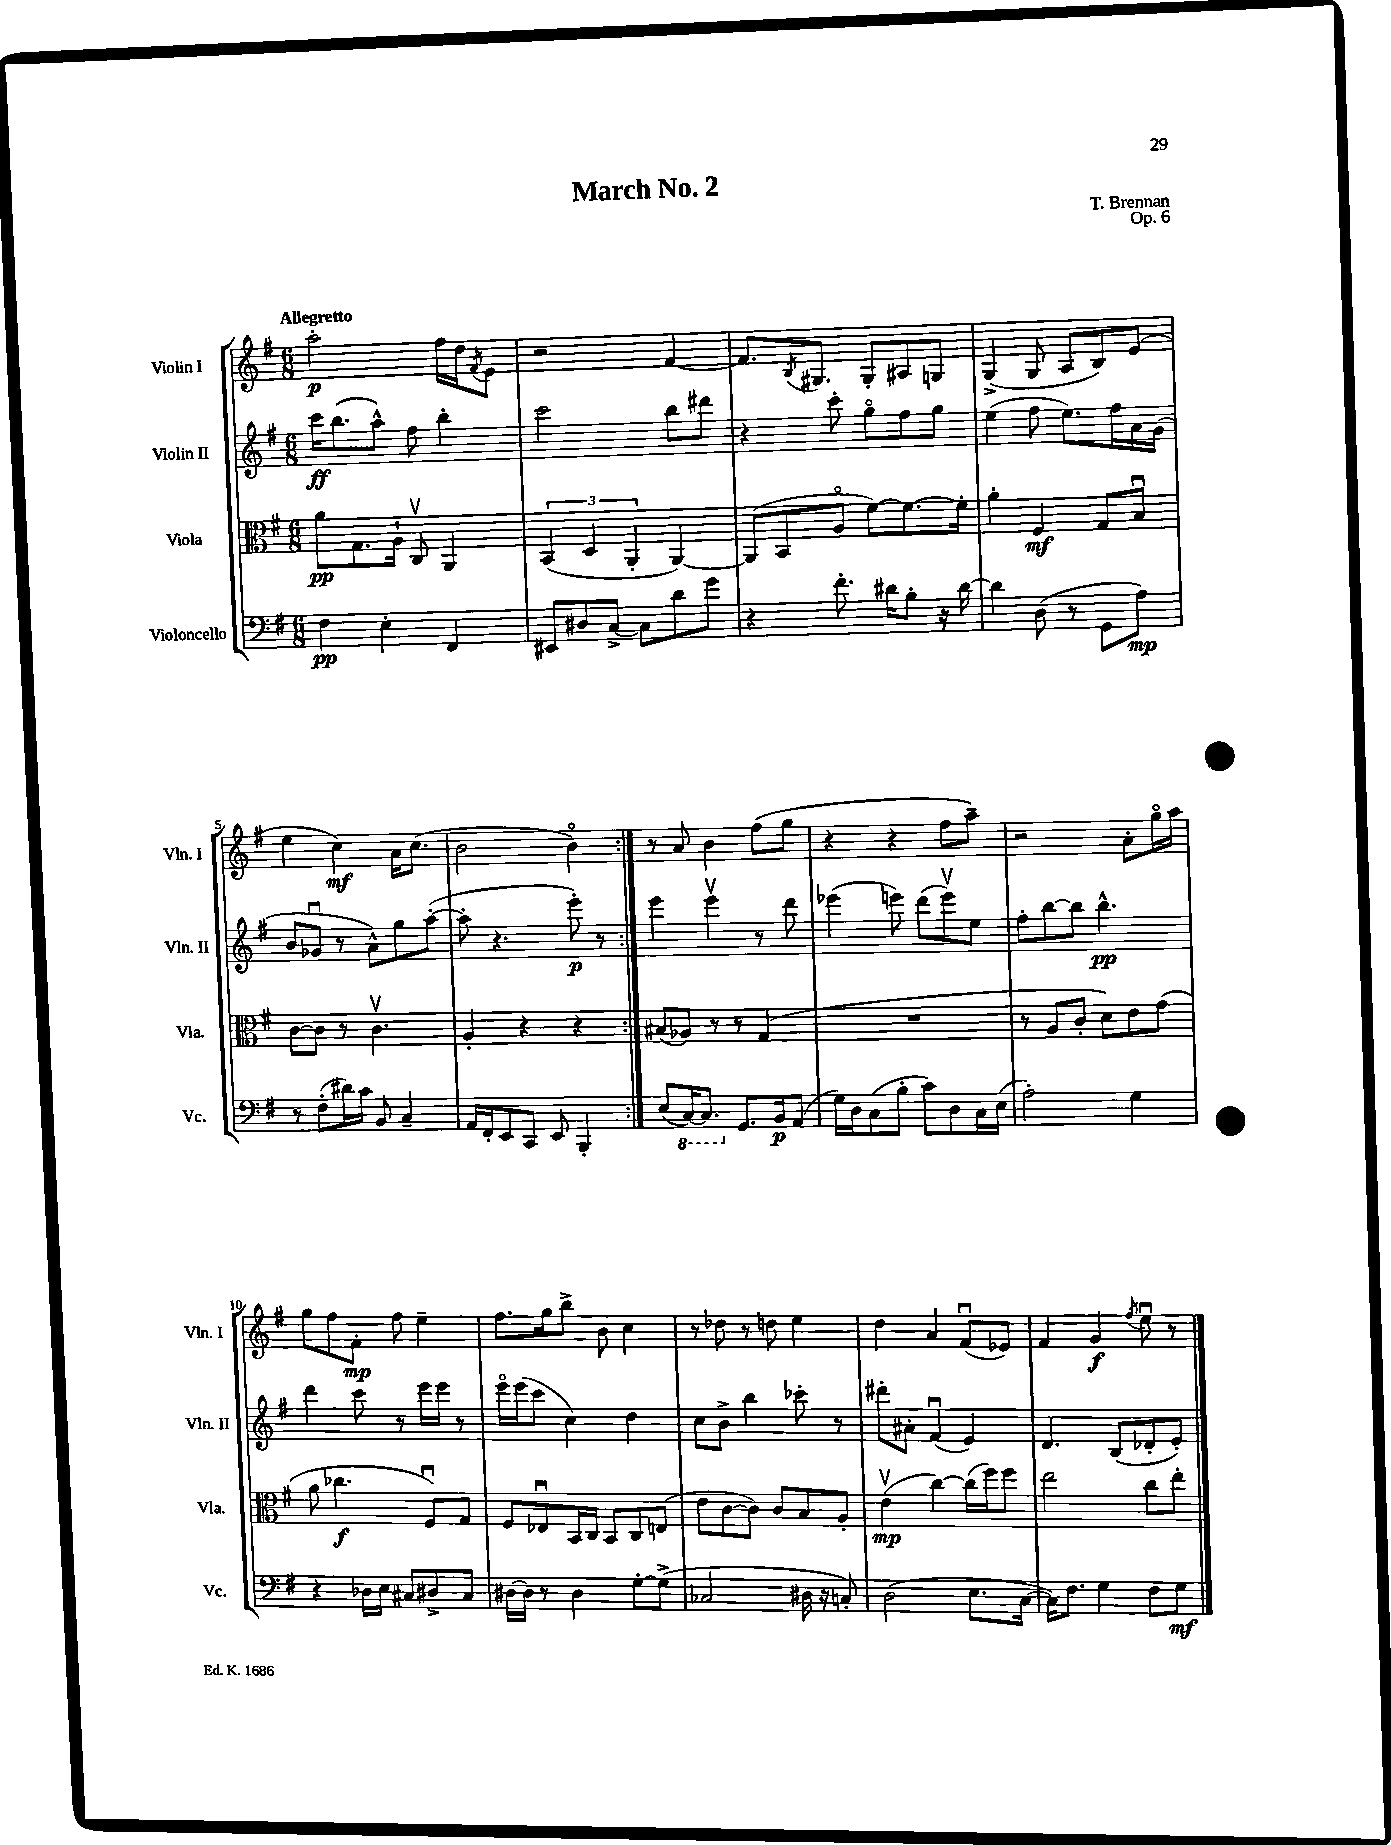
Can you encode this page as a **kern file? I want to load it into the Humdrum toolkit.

**kern	**dynam	**kern	**dynam	**kern	**dynam	**kern	**dynam
*part4	*part4	*part3	*part3	*part2	*part2	*part1	*part1
*staff4	*staff4	*staff3	*staff3	*staff2	*staff2	*staff1	*staff1
*I"Violoncello	*	*I"Viola	*	*I"Violin II	*	*I"Violin I	*
*I'Vc.	*	*I'Vla.	*	*I'Vln. II	*	*I'Vln. I	*
*clefF4	*	*clefC3	*	*clefG2	*	*clefG2	*
*k[f#]	*	*k[f#]	*	*k[f#]	*	*k[f#]	*
*M6/8	*	*M6/8	*	*M6/8	*	*M6/8	*
=1	=1	=1	=1	=1	=1	=1	=1
!	!	!	!	!	!	!LO:TX:a:B:t=Allegretto	!
4F#\	pp	8a\L	pp	16ccc\KL	ff	2aa'\	p
.	.	.	.	(8.bb\	.	.	.
.	.	8.G\	.	.	.	.	.
4E'\	.	.	.	8aa^^\J)	.	.	.
.	.	16A`\Jk	.	.	.	.	.
.	.	8Cv/	.	8ff#\	.	.	.
4FF#/	.	4AA/	.	4bb'\	.	16ff#\LL	.
.	.	.	.	.	.	16dd\J	.
.	.	.	.	.	.	8qf#/	.
.	.	.	.	.	.	8e\J	.
=2	=2	=2	=2	=2	=2	=2	=2
8EE#X/L	.	(6BB/	.	2ccc\	.	2r	.
8D#X/	.	.	.	.	.	.	.
.	.	6D/	.	.	.	.	.
[8C^/J	.	.	.	.	.	.	.
.	.	6AA'/	.	.	.	.	.
8C\L]	.	.	.	.	.	.	.
8d\	.	[4AA/)	.	8bb\L	.	[4f#/	.
8g\J	.	.	.	8ddd#X\J	.	.	.
=3	=3	=3	=3	=3	=3	=3	=3
4r	.	(8AA/L]	.	4r	.	8.f#/L]	.
.	.	8BB/	.	.	.	.	.
.	.	.	.	.	.	8qB/	.
.	.	.	.	.	.	8.G#X/J	.
8.f#'\	.	8A/J	.	8ccc'\	.	.	.
.	.	[8f#\L)	.	8gg\L	.	8G#'/L	.
16d#X\KL	.	.	.	.	.	.	.
8B'\J	.	8.f#\_	.	8ff#\	.	8A#X/	.
16r	.	.	.	8gg\J	.	8Gn/J	.
[16d#\	.	16f#'\Jk]	.	.	.	.	.
=4	=4	=4	=4	=4	=4	=4	=4
4d#\]	.	4a'\	.	(4ee\	.	(4G^/	.
(8D\	.	4F#/	mf	8ff#\	.	8G/	.
8r	.	.	.	8.ee\L)	.	8A/L	.
8GG\L	.	8G/L	.	.	.	8B/)	.
.	.	.	.	16ff#\L	.	.	.
8A\J)	mp	8Bu/J	.	16a\	.	(8e/J	.
.	.	.	.	(16g\JJ	.	.	.
!!LO:LB:g=z
=5	=5	=5	=5	=5	=5	=5	=5
8r	.	[8c\L	.	8b/L	.	4ee\	.
(8F#'\L	.	8c\J]	.	8g-Xu/J	.	.	.
16d#X\L)	.	8r	.	8r	.	4cc\)	mf
16c\JJ	.	.	.	.	.	.	.
8BB/	.	4.cv\	.	8a^^\L)	.	.	.
4C~/	.	.	.	8gg\	.	16a\KL	.
.	.	.	.	.	.	(8.cc\J	.
.	.	.	.	([8aa'\J	.	.	.
=6	=6	=6	=6	=6	=6	=6	=6
16AA/LL	.	4A'/	.	8aa'\]	.	2b\	.
16FF#'/J	.	.	.	.	.	.	.
8EE/	.	.	.	4.r	.	.	.
8CC/J	.	4r	.	.	.	.	.
8EE/	.	.	.	.	.	.	.
4BBB'/	.	4r	.	8eee'\)	p	4b\)	.
.	.	.	.	8r	.	.	.
=7:|!	=7:|!	=7:|!	=7:|!	=7:|!	=7:|!	=7:|!	=7:|!
(8E/L	.	(8B#X/L	.	4eee\	.	8r	.
*8ba	*	*	*	*	*	*	*
[16CC/K)	.	8A-X/J)	.	.	.	8a/	.
8.CC/J]	.	.	.	.	.	.	.
.	.	8r	.	4eeev\	.	4b\	.
*X8ba	*	*	*	*	*	*	*
8.GG/L	.	8r	.	.	.	.	.
.	.	(4G/	.	8r	.	(8ff#\L	.
16BB/k	p	.	.	.	.	.	.
(8AA/J	.	.	.	8ddd\	.	8gg\J	.
=8	=8	=8	=8	=8	=8	=8	=8
16G\LL)	.	2.r	.	(4eee-X\	.	4r	.
16D\J	.	.	.	.	.	.	.
(8C\	.	.	.	.	.	.	.
8B'\J	.	.	.	8eeen\)	.	4r	.
8c\L)	.	.	.	(8ddd\L	.	.	.
8D\	.	.	.	8eeev\)	.	8ff#\L	.
16C\L	.	.	.	8ee\J	.	8aa~\J)	.
(16E\JJ	.	.	.	.	.	.	.
=9	=9	=9	=9	=9	=9	=9	=9
2A'\)	.	8r	.	8ff#'\L	.	2r	.
.	.	8A/L	.	[8bb\	.	.	.
.	.	8c'/J	.	8bb\J]	.	.	.
.	.	8d\L)	.	4.bb^^\	pp	.	.
4G\	.	8e\	.	.	.	8a'\L	.
.	.	(8g\J	.	.	.	16gg\L	.
.	.	.	.	.	.	16aa\JJ	.
!!LO:LB:g=z
=10	=10	=10	=10	=10	=10	=10	=10
4r	.	8a\	.	4ddd\	.	8gg\L	.
.	.	4.cc-X\	f	.	.	8ff#\	.
16D-X\LL	.	.	.	8ccc\	.	8f#'\J	mp
16E\JJ	.	.	.	.	.	.	.
8C#X/L	.	.	.	8r	.	8ff#\	.
8D#X^/	.	8F#u/L)	.	16eee\LL	.	4ee~\	.
.	.	.	.	16eee\JJ	.	.	.
8C#/J	.	8G/J	.	8r	.	.	.
=11	=11	=11	=11	=11	=11	=11	=11
[16D#X\LL	.	8F#/L	.	16eee\LL	.	8.ff#\L	.
16D#\JJ]	.	.	.	(16eee\J	.	.	.
8r	.	8E-Xu/	.	8ccc\J	.	.	.
.	.	.	.	.	.	16gg\k	.
4D#\	.	16BB/L	.	4cc\)	.	8bb^\J	.
.	.	16C/JJ	.	.	.	.	.
.	.	8BB/L	.	.	.	8b\	.
[8G'\L	.	8C/	.	4dd\	.	4cc\	.
(8G^\J]	.	(8En/J	.	.	.	.	.
=12	=12	=12	=12	=12	=12	=12	=12
2C-X/	.	8e\L	.	8cc\L	.	8r	.
.	.	[8c\	.	8b^\J	.	8dd-X\	.
.	.	8c\J])	.	4bb\	.	8r	.
.	.	8c/L	.	.	.	8ddn\	.
16D#X\	.	8B/	.	8ccc-X'\	.	4ee\	.
16r	.	.	.	.	.	.	.
8Cn'/)	.	8A'/J	.	8r	.	.	.
=13	=13	=13	=13	=13	=13	=13	=13
(2D\	.	(4ev\	mp	8ddd#X'\L	.	4dd\	.
.	.	.	.	8a#X'\J	.	.	.
.	.	[4cc\)	.	(4f#u/	.	4a/	.
8.E\L	.	(16cc\LL]	.	4e/)	.	(8f#u/L	.
.	.	16ff#\J)	.	.	.	.	.
.	.	8ff#\J	.	.	.	8e-X/J)	.
[16C\Jk	.	.	.	.	.	.	.
=14	=14	=14	=14	=14	=14	=14	=14
16C\KL])	.	2ee\	.	4.d/	.	4f#/	.
8.F#\J	.	.	.	.	.	.	.
4G\	.	.	.	.	.	4g/	f
.	.	.	.	(8B/L	.	.	.
.	.	.	.	.	.	8qff#/	.
8F#\L	.	8cc\L	.	8d-X'/	.	8eeu\	.
8G\J	mf	8ee'\J	.	8e'/J)	.	8r	.
==	==	==	==	==	==	==	==
*-	*-	*-	*-	*-	*-	*-	*-
